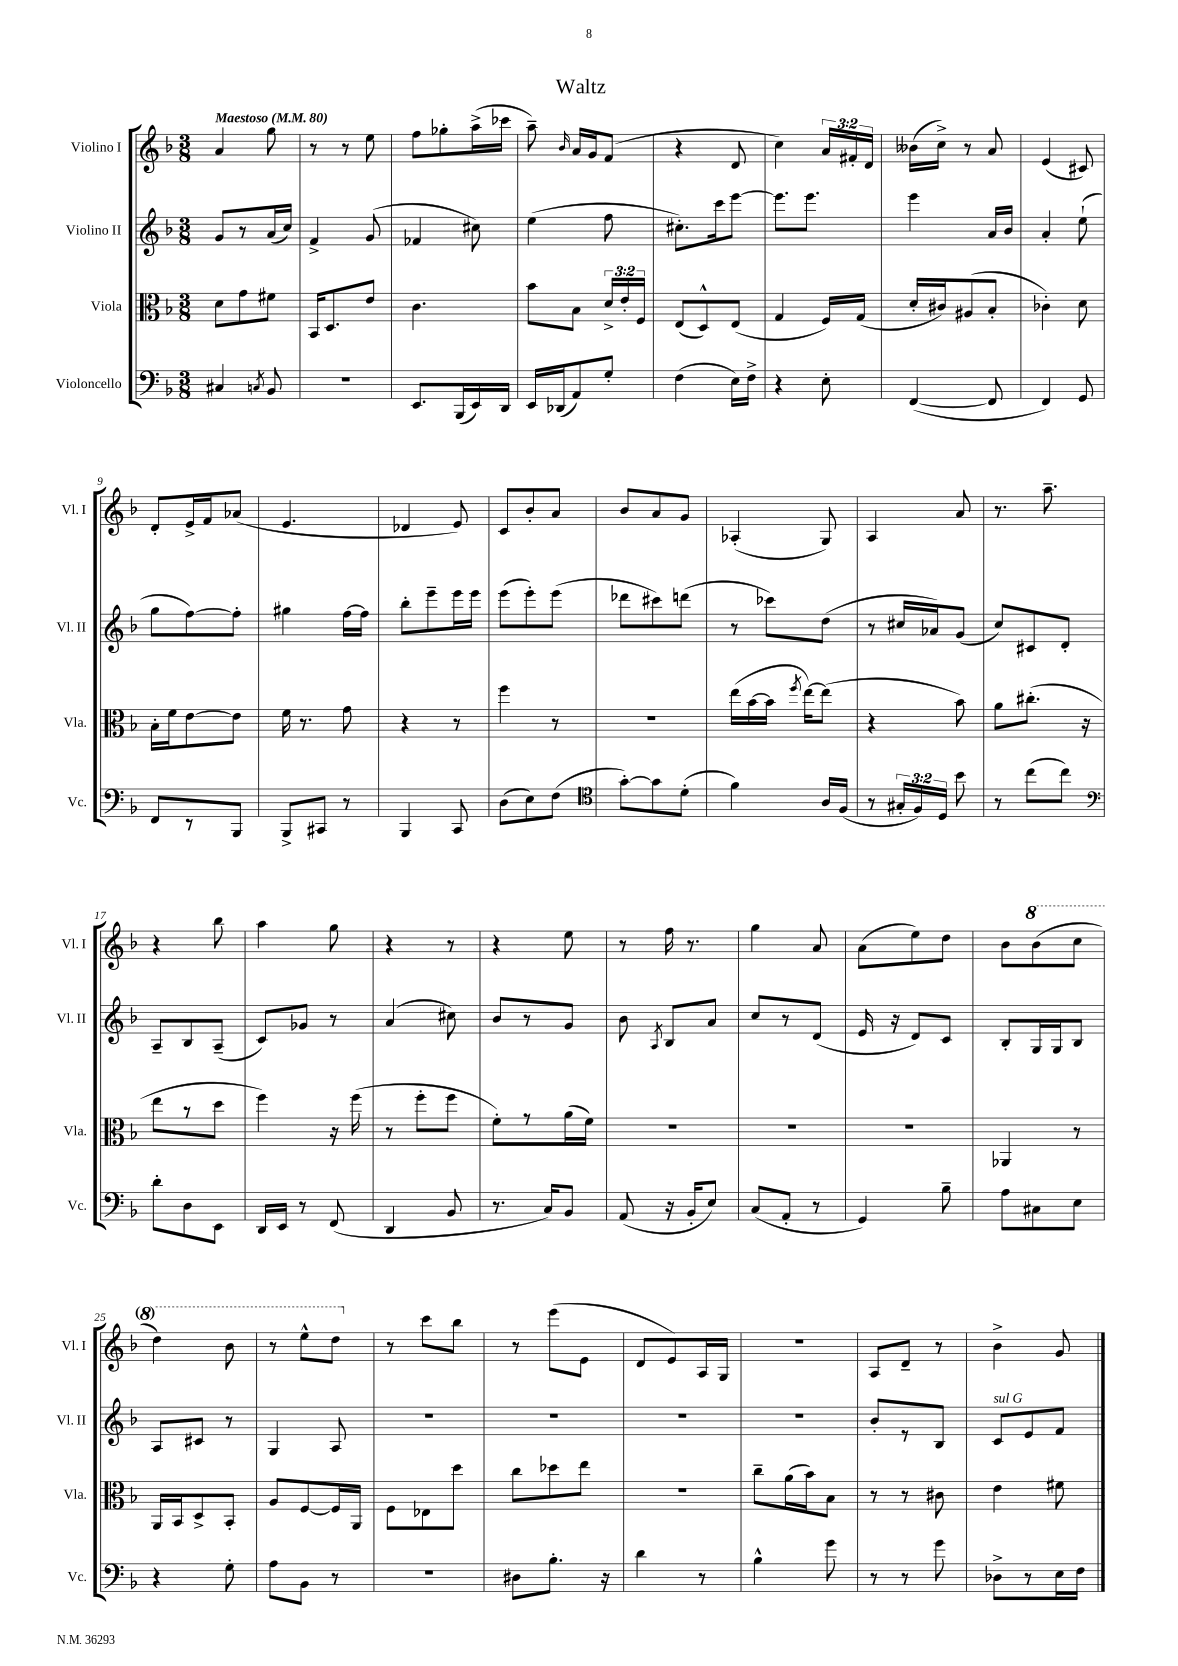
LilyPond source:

\header { title = "Waltz" }
<<
\new StaffGroup <<
\new Staff = "s0" \with { instrumentName = "Violino I" shortInstrumentName = "Vl. I" } {
    \clef treble \key f \major \numericTimeSignature \time 3/8 \override Staff.TupletNumber.text = #tuplet-number::calc-fraction-text \tempo "Maestoso" 4 = 80
    \autoBeamOff a'4 g''8 |
    r8 r8 e''8 |
    f''8[ ges''8-. a''16->( ces'''16] |
    a''8--) \grace { bes'16 } a'16[ g'16 f'8]( |
    r4 d'8 |
    c''4) \tuplet 3/2 { a'16[ fis'16-. d'16] } |
    beses'16[( c''16]->) r8 a'8 |
    e'4( cis'8) |
    d'8[-. e'16-> f'16 aes'8]( |
    e'4. |
    des'4 e'8) |
    c'8[ bes'8-. a'8] |
    bes'8[ a'8 g'8] |
    aes4-.( g8) |
    a4 a'8 |
    r8. a''8.-- |
    r4 bes''8 |
    a''4 g''8 |
    r4 r8 |
    r4 e''8 |
    r8 f''16 r8. |
    g''4 a'8 |
    a'8[( e''8) d''8] |
    bes'8[ \ottava #1 bes''8( c'''8] |
    d'''4) bes''8 |
    r8 e'''8[-^ d'''8] \ottava #0 |
    r8 c'''8[ bes''8] |
    r8 e'''8[( e'8] |
    d'8[ e'8) a16 g16] |
    R4. |
    a8[ d'8]-- r8 |
    bes'4-> g'8 \bar "|." |
}
\new Staff = "s1" \with { instrumentName = "Violino II" shortInstrumentName = "Vl. II" } {
    \clef treble \key f \major \numericTimeSignature \time 3/8
    \autoBeamOff g'8[ r8 a'16( c''16]) |
    f'4-> g'8( |
    fes'4 cis''8) |
    e''4( f''8 |
    cis''8.[-.) c'''16 e'''8]~ |
    e'''8.[ e'''8.] |
    e'''4 a'16[ bes'16] |
    a'4-. e''8-!( |
    g''8[ f''8~) f''8]-. |
    gis''4 f''16[~ f''16] |
    bes''8[-. e'''8-- e'''16 e'''16] |
    e'''8[( e'''8-.) e'''8]( |
    des'''8[ cis'''8) d'''8]( |
    r8 ces'''8[) d''8]( |
    r8 cis''16[ aes'16) g'8]( |
    c''8[) cis'8 d'8]-. |
    a8[-- bes8 a8]--( |
    c'8[) ges'8] r8 |
    a'4( cis''8) |
    bes'8[ r8 g'8] |
    bes'8 \acciaccatura { a8 } bes8[ a'8] |
    c''8[ r8 d'8]( |
    e'16 r16 d'8[) c'8] |
    bes8[-. g16 g16 bes8] |
    a8[ cis'8] r8 |
    g4 a8 |
    R4. |
    R4. |
    R4. |
    R4. |
    bes'8[-. r8 bes8] |
    c'8[^\markup { \italic "sul G" } e'8 f'8] \bar "|." |
}
\new Staff = "s2" \with { instrumentName = "Viola" shortInstrumentName = "Vla." } {
    \clef alto \key f \major \numericTimeSignature \time 3/8 \override Staff.TupletNumber.text = #tuplet-number::calc-fraction-text
    \autoBeamOff d'8[ g'8 fis'8] |
    bes,16[ d8. e'8] |
    c'4. |
    bes'8[ bes8] \tuplet 3/2 { d'16[-> e'16-. f16] } |
    e8[( d8-^) e8]( |
    g4 f16[) g16]( |
    d'16[-. cis'16) ais8( bes8]-. |
    ces'4-.) d'8 |
    bes16[-. f'16 e'8~ e'8] |
    f'16 r8. g'8 |
    r4 r8 |
    f''4 r8 |
    r4. |
    e''16[( bes'16~ bes'16] \acciaccatura { f''8 } e''16[~) e''8]( |
    r4 bes'8) |
    a'8[ cis''8.]-.( r16 |
    e''8[ r8 d''8] |
    f''4) r16 f''16( |
    r8 f''8[-. f''8] |
    f'8[-.) r8 a'16( f'16]) |
    R4. |
    R4. |
    R4. |
    aes,4 r8 |
    a,16[ bes,16 d8-> bes,8]-. |
    a8[ f8~ f16 a,16] |
    f8[ ees8 d''8] |
    c''8[ des''8 e''8] |
    R4. |
    c''8[-- a'16( bes'16) bes8] |
    r8 r8 cis'8 |
    e'4 fis'8 \bar "|." |
}
\new Staff = "s3" \with { instrumentName = "Violoncello" shortInstrumentName = "Vc." } {
    \clef bass \key f \major \numericTimeSignature \time 3/8 \override Staff.TupletNumber.text = #tuplet-number::calc-fraction-text
    \autoBeamOff cis4 \acciaccatura { c8 } bes,8 |
    r4. |
    e,8.[ bes,,16( e,16) d,16] |
    e,16[ des,16( a,8) g8]-. |
    f4( e16[) f16]-> |
    r4 e8-. |
    f,4~( f,8 |
    f,4) g,8 |
    f,8[ r8 bes,,8] |
    bes,,8[-> cis,8] r8 |
    bes,,4 c,8 |
    d8[( e8) f8]( |
    \clef tenor g'8[~-.) g'8 d'8]-.( |
    f'4) a16[ f16]( |
    r8 \tuplet 3/2 { gis16[-. f16) d16] } bes'8 |
    r8 c''8[( c''8]) |
    \clef bass d'8[-. d8 e,8] |
    d,16[ e,16] r8 f,8( |
    d,4 bes,8 |
    r8. c16[) bes,8] |
    a,8( r16 bes,16[-. e8]) |
    c8[( a,8]-. r8 |
    g,4) bes8-- |
    a8[ cis8 e8] |
    r4 g8-. |
    a8[ bes,8] r8 |
    R4. |
    dis8[ bes8.]-. r16 |
    d'4 r8 |
    bes4-^ g'8 |
    r8 r8 g'8 |
    des8[-> r8 e16 f16] \bar "|." |
}
>>
>>
